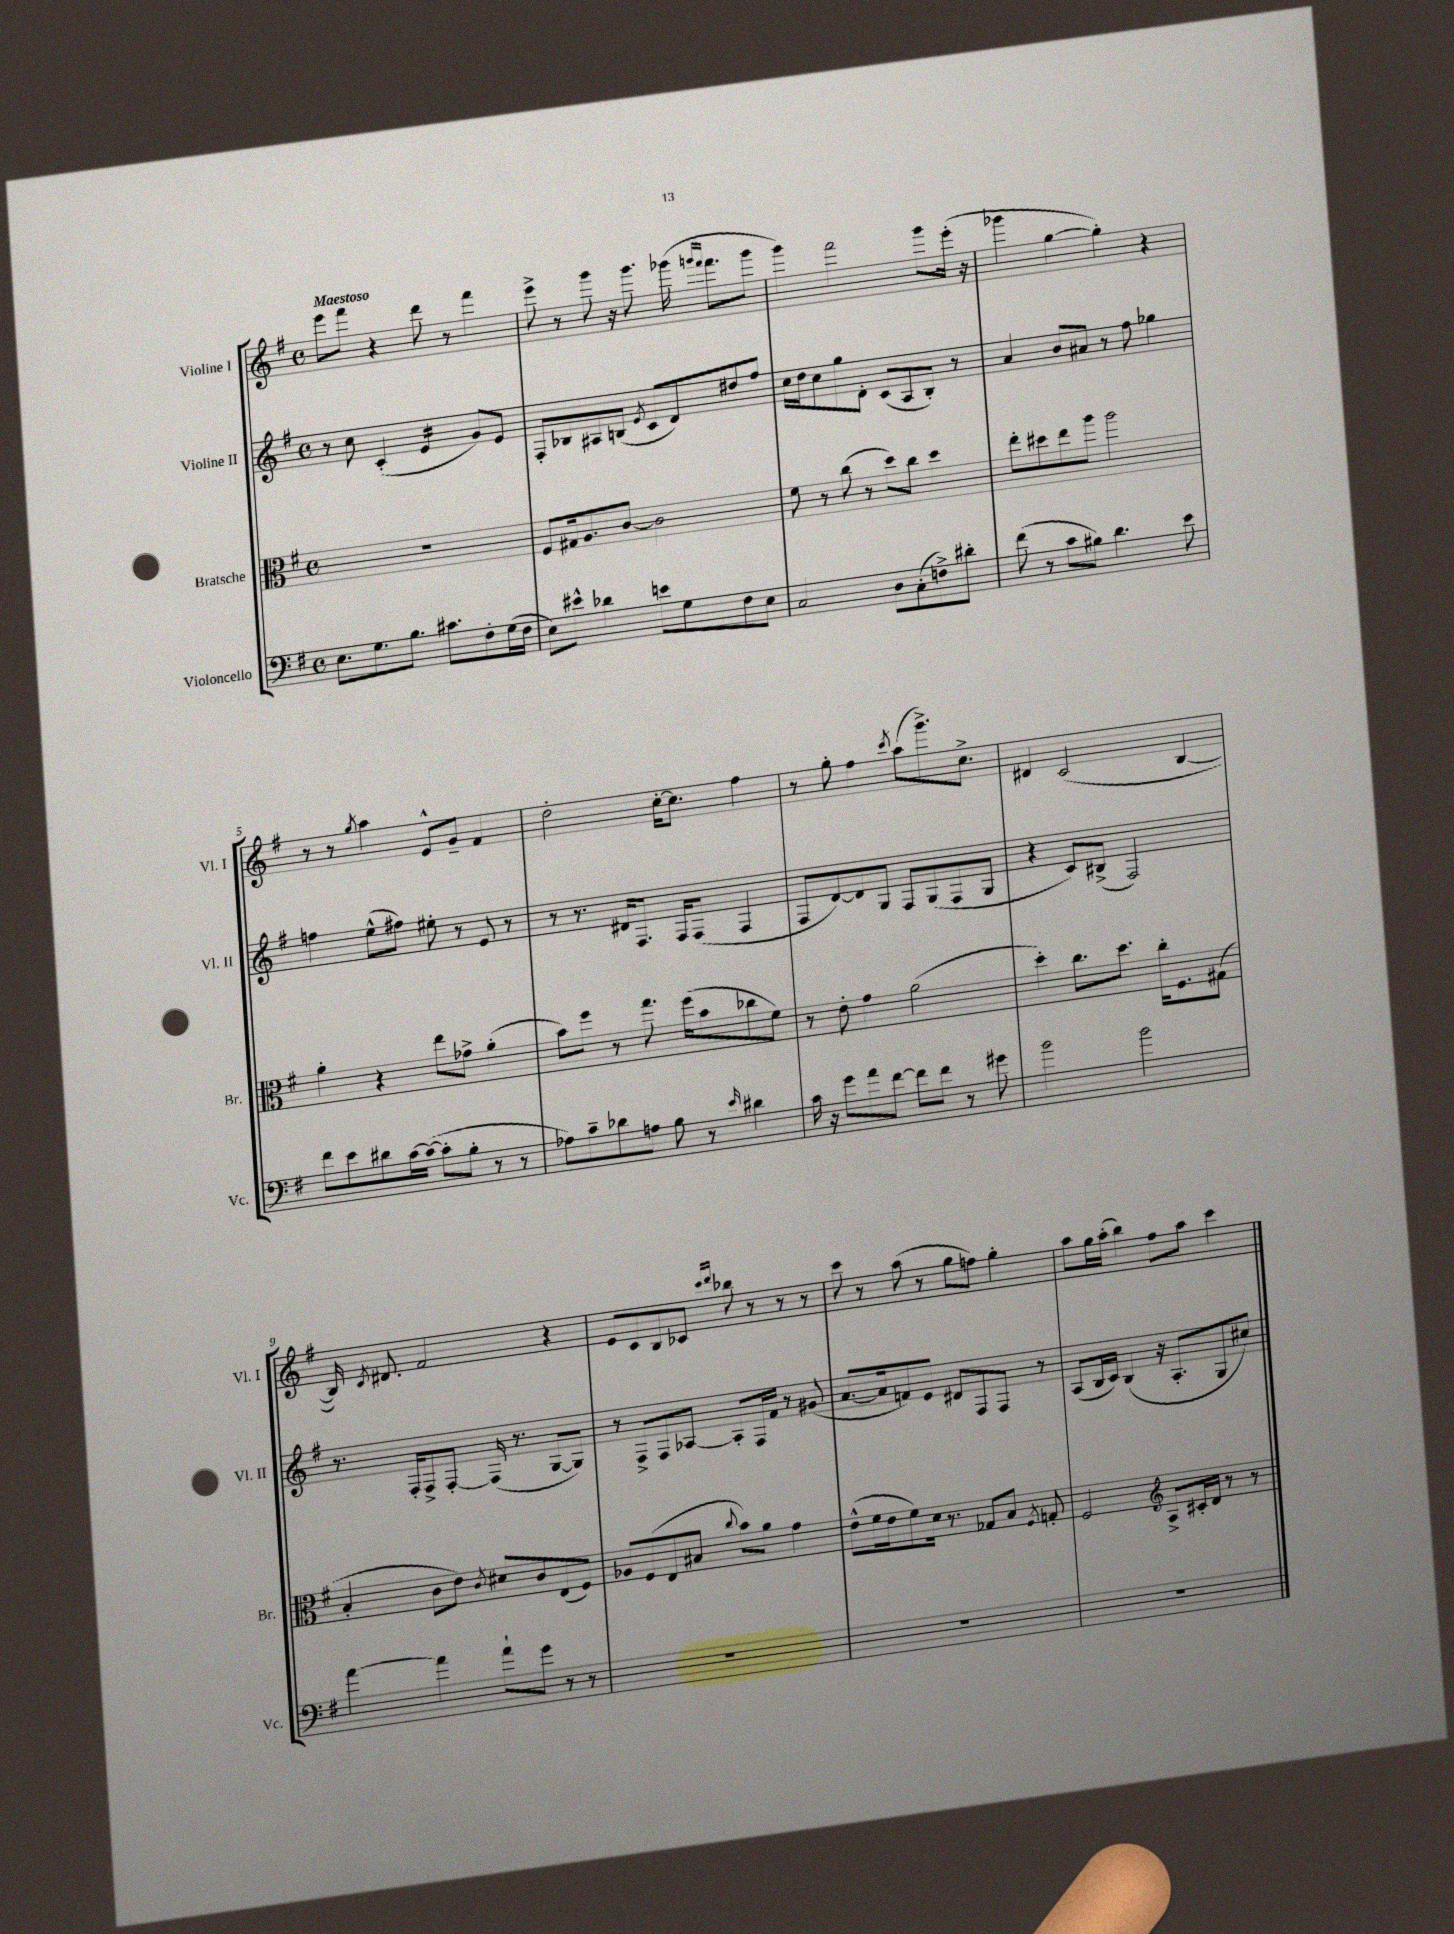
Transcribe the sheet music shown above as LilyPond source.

<<
\new StaffGroup <<
\new Staff = "s0" \with { instrumentName = "Violine I" shortInstrumentName = "Vl. I" } {
    \clef treble \key g \major \defaultTimeSignature \time 4/4 \tempo "Maestoso"
    \autoBeamOff e'''8[ fis'''8] r4 d'''8 r8 fis'''4 |
    e'''8-> r8 g'''8 r16 g'''8. ges'''16( \grace { g'''16[ fis'''16] } fis'''8.[ g'''8] |
    g'''4) fis'''2 g'''8[ e'''16]-.( r16 |
    ges'''4 g''4~ g''4-.) r4 |
    r8 r8 \acciaccatura { g''8 } a''4 e'8[-^ g'8]-- fis'4 |
    d''2-. c''16[~-. c''8.] fis''4 |
    r8 g''8-. fis''4 \acciaccatura { c'''8 } a''8[( g'''8.->) c''8.]-> |
    dis'4 c'2( b4~ |
    b16) \acciaccatura { c'8 } dis'8. fis'2 r4 |
    e'8[ c'8 b8 ces'8] \grace { c'''16[ d'''16] } bes''8 r8 r8 r8 |
    c'''8 r8 a''8( r8 g''8[ f''8]) g''4-. |
    a''8[ g''16 a''16]-.( b''4) fis''8[ a''8] c'''4 \bar "|." |
}
\new Staff = "s1" \with { instrumentName = "Violine II" shortInstrumentName = "Vl. II" } {
    \clef treble \key g \major \defaultTimeSignature \time 4/4
    \autoBeamOff r8 c''8 c'4-.( e'4:16 g'8[) e'8] |
    fis8[-. bes8 ais8 b8]( \acciaccatura { e'8 } c'8[ d'8) dis''8 fis''8] |
    c''16[ d''16 c''8 g''8 d'8]-. c'8[( a8 b8]-.) r8 |
    a'4 b'8[ ais'8] r8 fis''8 ges''4 |
    f''4 e''8[-^( fis''8]) eis''8-. r8 e'8 r8 |
    r8 r8. dis'16[ fis8.] fis16[ fis8]( fis4 |
    fis8[ d'8~) d'8 g8] fis8[ g8( fis8 g8] |
    r4 c'8[) bis8]->( fis2) |
    r8. fis16[-. fis8-> fis8]~-. fis16( r8. g8[~ g8]) |
    r8 fis8[-> fis8 aes8]~ aes8[-. fis16 fis'16] r8 gis'8( |
    a'8.[~ a'16 f'8) e'8] dis'8[ fis8 fis8] r8 |
    a8[( b16 c'16]) b4( r16 a8.[-. g8 cis''8]) \bar "|." |
}
\new Staff = "s2" \with { instrumentName = "Bratsche" shortInstrumentName = "Br." } {
    \clef alto \key g \major \defaultTimeSignature \time 4/4
    \autoBeamOff R1 |
    fis8[ gis16 a8. c'8]~ c'2 |
    fis'8 r8 c''8( r8 d''8[) c''8] d''4 |
    e''8[-. dis''8 e''8 a''8] a''2 |
    a'4-. r4 e''8[ ges'8]-> a'4-.( |
    b'8[) fis''8] r8 g''8. fis''16[( b'8 ces''8 fis'8]) |
    r8 e'8-. g'4 a'2( |
    d''4-.) c''8.[ d''8.] c''16[-. fis8. gis8]( |
    b4-. c'8[ e'8]) \acciaccatura { c'8 } dis'8[ c'8 e8( fis8]) |
    aes8[ fis8( e8 bis8] \appoggiatura { c''8 } b'8[) a'8] g'4 |
    e'8[-^( fis'16 e'16 fis'8) d'16] r8. ges8[ b8] \acciaccatura { fis8 } g8-. |
    fis2 \clef treble a8[-> cis'16-. d'16] r8 r8 \bar "|." |
}
\new Staff = "s3" \with { instrumentName = "Violoncello" shortInstrumentName = "Vc." } {
    \clef bass \key g \major \defaultTimeSignature \time 4/4
    \autoBeamOff e8.[ g8. b8.] cis'8.[ fis8-. g16( fis16] |
    e8[) eis'8]-^ des'4 e'8[ g8 fis8 e8] |
    c2 d8[ c8-.( f8->) dis'8]-. |
    fis'8( r8 c'8[ bis8]) d'4. e'8 |
    fis'8[ e'8 dis'8 c'16~ c'16]~( c'8[-. b8]-. r8 r8 |
    aes8[) c'8-- des'8 a8] b8 r8 \grace { e'16 } dis'4 |
    c'16 r16 g'8[ a'8 fis'8]~ fis'8[ fis'8] r8 gis'8 |
    b'2 b'2 |
    a'4~ a'4 a'8[-! g'8] r8 r8 |
    R1 |
    R1 |
    R1 \bar "|." |
}
>>
>>
